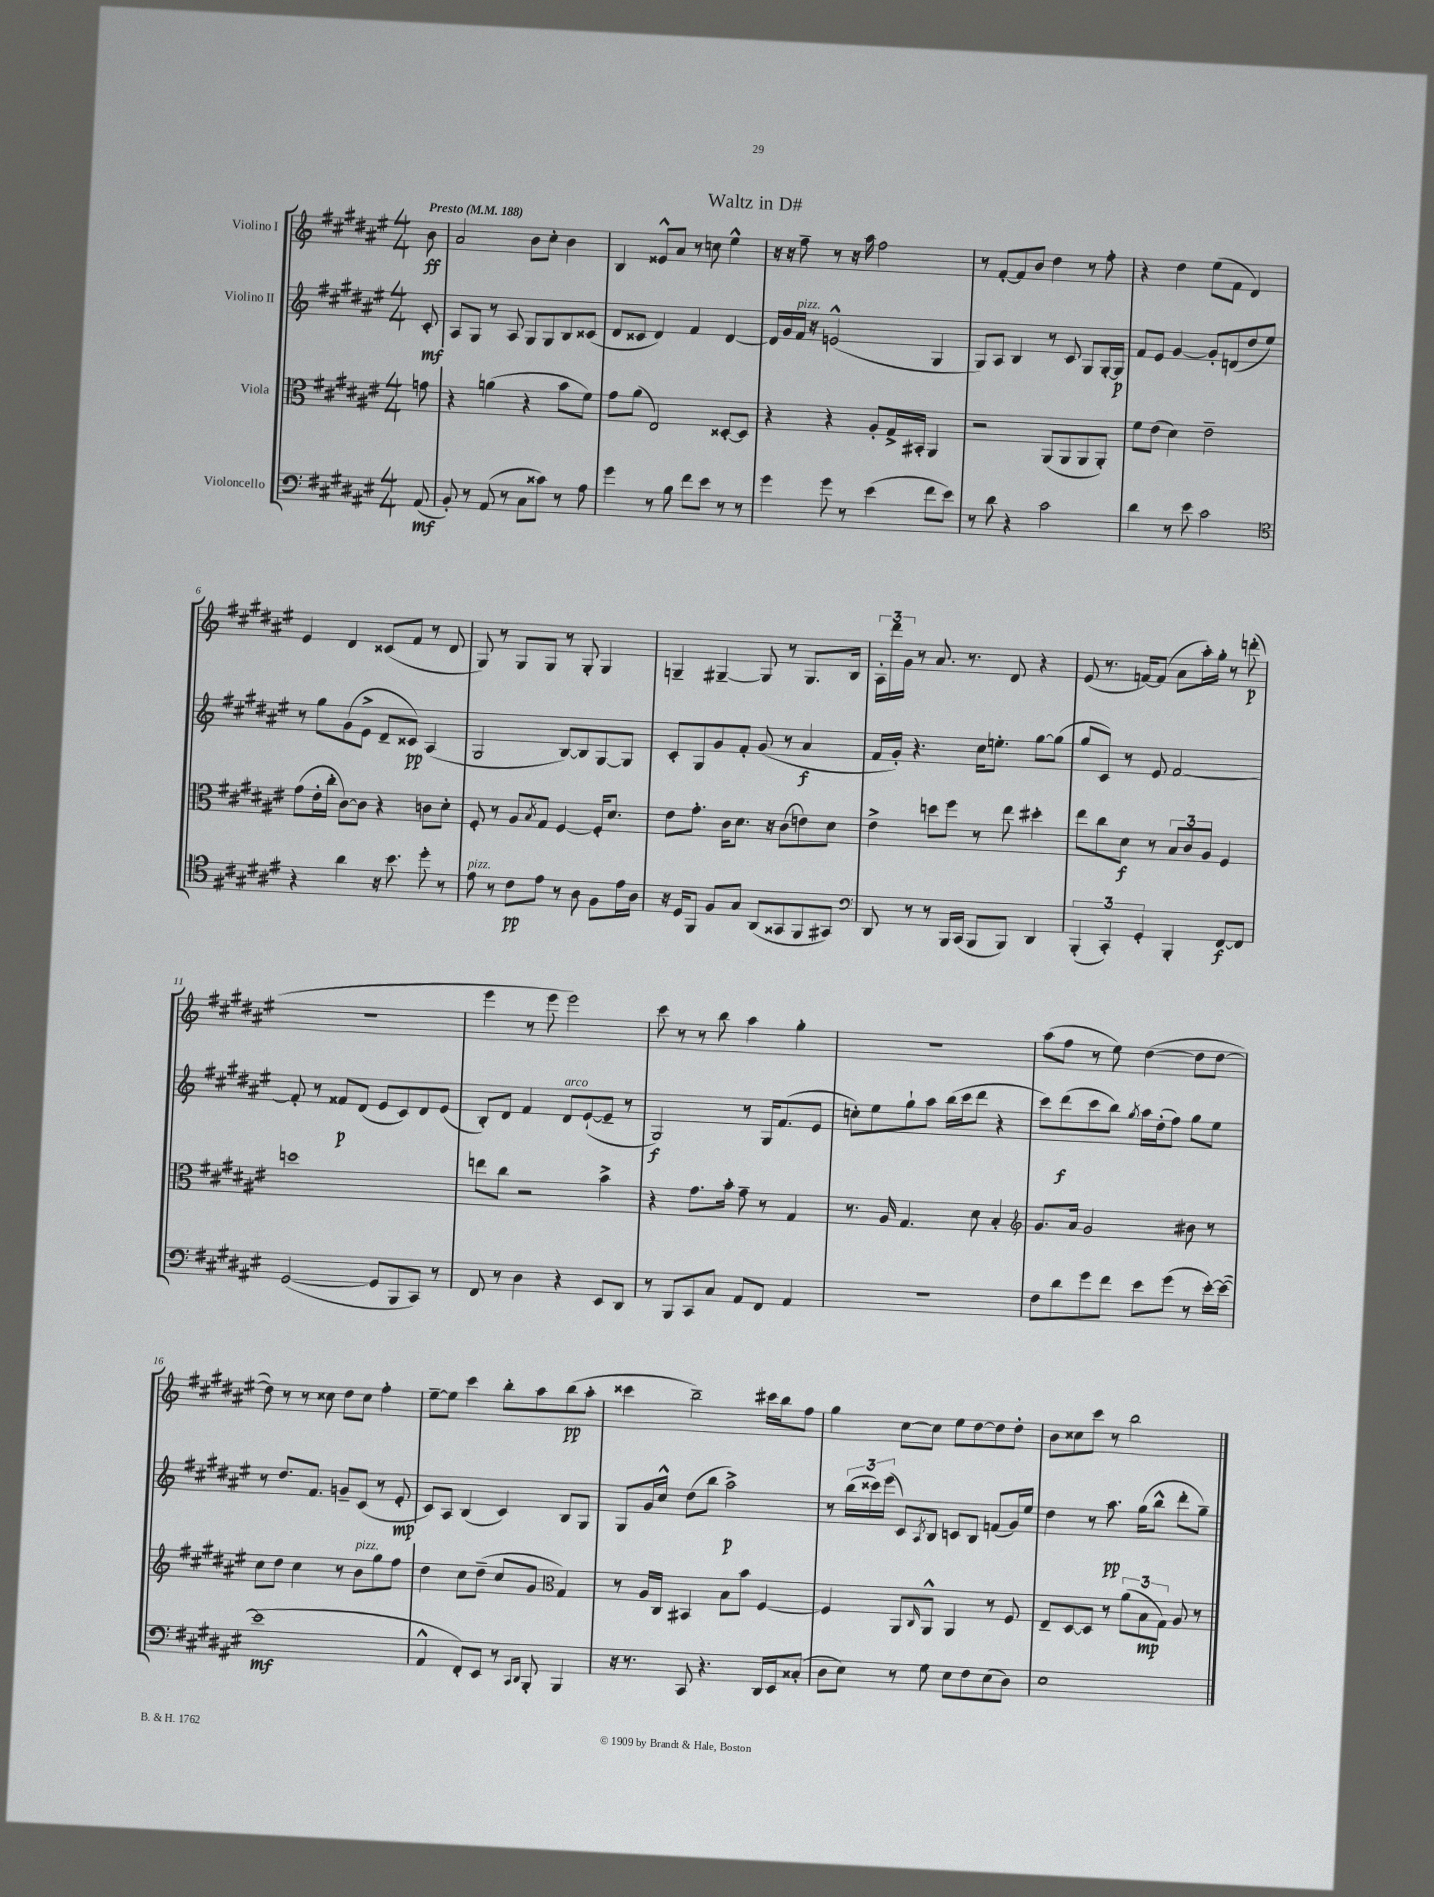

**kern	**kern	**kern	**kern
*staff4	*staff3	*staff2	*staff1
*clefF4	*clefC3	*clefG2	*clefG2
*k[f#c#g#d#a#e#]	*k[f#c#g#d#a#e#]	*k[f#c#g#d#a#e#]	*k[f#c#g#d#a#e#]
*M4/4	*M4/4	*M4/4	*M4/4
*MM188	*MM188	*MM188	*MM188
(8AA#/	8g\	8c#'/	8b\
=	=	=	=
8BB'/)	4r	8A#/L	2a#/
8r	.	8G#/J	.
(8AA#/	(4a\	8r	.
8r	.	8A#/	.
8C#\L	4r	8G#/L	8b\L
8c##\J)	.	8G#/	8cc#'\J
8r	8b\L	8B/	4b\
8A#\	8f#\J)	(8c##/J	.
=	=	=	=
4g#\	8g#\L	8d#/L	4B/
.	(8a#\J	8c##/J	.
8r	2E#/)	4d#/)	8e##^^/L
8B\	.	.	8a#/J
8f#\L	.	4f#/	8r
8e#\J	.	.	8cc\
8r	[8D##'/L	[4d#/	4ee#^^\
8r	8D##/]J	.	.
=	=	=	=
4g#\	4r	16d#/]LL	16r
.	.	16g#/	16r
.	.	16f#/JJ	8ff#~\
.	.	16r	.
8g#\	4r	(2e^^/	8r
8r	.	.	16r
.	.	.	16aa#\
(4e#\	8A#'/L	.	2ff#\
.	16G#^/L	.	.
.	16BB#'/JJ	.	.
8f#\L	4AA#/	4G#/	.
8e#\J)	.	.	.
=	=	=	=
8r	2r	8G#/L)	8r
8d#\	.	8A#/J	[8f#'/L
4r	.	4B/	8f#/]
.	.	.	8b/J
2c#\	(8AA#/L	8r	4dd#\
.	8AA#/	8c#/	.
.	8AA#/	8G#/L	8r
.	8AA#'/J)	[16G#'/L	8ff#'\
.	.	16G#/]JJ	.
=	=	=	=
4d#\	8f#\L	8f#/L	4r
.	(8e#\J	8e#/J	.
8r	4d#\)	[4g#/	4dd#\
8e#\	.	.	.
2c#\	2e#~\	8g#'/]L	(8ee#\L
.	.	(8d/	8f#\J
.	.	8dd#/	4d#/)
.	.	8ee#/J)	.
=	=	=	=
*clefC4	*	*	*
4r	(8g#\L	8r	4e#/
.	16e#'\L	8gg#\L	.
.	16cc#'\JJ	.	.
4a#\	[8c#\L)	(8g#\	4d#/
.	8c#\]J	8e#^\J	.
16r	4r	8d#~/L	(8c##/L
8.b\	.	.	.
.	.	8c##/J)	8f#/J
8dd#'\	8c\L	(4A#/	8r
8r	8d#'\J	.	8d#/
=	=	=	=
8e#\	8F#'/	2G#/	8G#/)
8r	8r	.	8r
8c#\L	8A#/L	.	8G#/L
.	8qB/	.	.
8e#\J	8G#/J	.	8G#/J
8r	[4F#/	[8B/L)	8r
8A#\	.	8B/]	8G#'/
8F#\L	16F#'/]LK	[8G#/	4G#/
.	8.d#/J	.	.
16e#\L	.	8G#/]J	.
16A#\JJ	.	.	.
=	=	=	=
16r	8e#\L	8c#'/L	4G~/
16D#/LK	.	.	.
8FF#/J	8.g#'\J	8G#/	.
8F#/L	.	8g#/	[4G#~/
.	16c#\LK	.	.
8G#/J	8.d#\J	8f#'/J	.
(8AA#/L	.	(8g#/	8G#/]
.	16r	.	.
8GG##/	(8c#\L	8r	8r
8FF#/	8e\)	4a#/	8.G#/L
8GG#/J)	8d#\J	.	.
.	.	.	16B/Jk
=	=	=	=
*clefF4	*	*	*
8DD#/	4e#^\	16f#/LL	24A#'\LL
.	.	.	24ddd#\
.	.	16g#'/JJ)	.
.	.	.	24g#\JJ
8r	.	4.r	8r
8r	8dd\L	.	8.a#/
16BBB/LL	8ff#\J	.	.
(16CC#/JJ	.	.	8.r
8BBB/L	8r	16cc#\LK	.
.	.	8.ee'\J	.
8BBB/J)	8ee#\	.	8d#/
4DD#/	4dd#'\	[8gg#\L	4r
.	.	(8gg#\]J	.
=	=	=	=
(6BBB'/	8ee#\L	8gg#/L	(8e#/
.	8cc#\	8c#/J)	8.r
6CC#'/)	.	.	.
.	8d#\J	8r	.
.	.	.	[16f/LK)
6GG#'/	.	.	.
.	8r	8e#/	(8f/]J
4BBB'/	12B/L	[2f#/	8a#\L
.	12c#/	.	.
.	.	.	16aa#'\L)
.	12A#/J	.	.
.	.	.	16gg#'\JJ
[8FF#/L	4F#/	.	8r
8FF#/]J	.	.	(8ddd'\
=	=	=	=
([2GG#/	1dd	8f#'/]	1r
.	.	8r	.
.	.	8f##/L	.
.	.	(8d#/J	.
8GG#/]L	.	8e#/L	.
8BBB/	.	8c#/)	.
8CC#/J)	.	8d#/	.
8r	.	(8e#/J	.
=	=	=	=
8FF#/	8ee\L	8B'/L)	4eee#\
8r	8cc#\J	8d#/J	.
4D#\	2r	4f#/	8r
.	.	.	8eee#\
4r	.	8d#/L	2eee#\)
.	.	([8e#`/	.
8EE#/L	4b^\	8e#~/]J	.
8DD#/J	.	8r	.
=	=	=	=
8r	4r	2G#/)	8ccc#\
8BBB/L	.	.	8r
8CC#/	8.g#\L	.	8r
8C#/J	.	.	8bb\
.	16b'\Jk	.	.
8AA#/L	8g#~\	8r	4aa#\
8FF#/J	8r	16G#/LK	.
.	.	(8.f#/	.
4AA#/	4G#/	.	4gg#'\
.	.	8e#/J	.
=	=	=	=
1r	8.r	8cc'\L)	1r
.	.	8ee#\	.
.	16A#/	.	.
.	4.G#/	8gg#`\	.
.	.	8aa#\J	.
.	.	(16bb\LL	.
.	.	16ccc#\J	.
.	8d#\	8ddd#\J	.
.	4B'/	4r	.
=	=	=	=
*	*clefG2	*	*
8F#\L	8.g#/L	8ccc#\L)	(8aa#\L
8d#\	.	(8ddd#\	8ff#\J
.	16a#/Jk	.	.
8g#\	2g#/	8ccc#\	8r
8f#\J	.	8bb\J)	8ee#\)
.	.	8qgg#/	.
8e#\L	.	16aa#\LL	([4dd#\
.	.	(16dd#'\J	.
(8g#\J	.	8ff#\J)	.
8r	8b#\	8gg#\L	8dd#\]L
[16e#'\LL)	8r	8ee#\J	[8dd#\J
(16e#\_JJ	.	.	.
=	=	=	=
1e#]	8cc#\L	8r	8dd#\])
.	8dd#\J	8.dd#/L	8r
.	4cc#\	.	8r
.	.	8.f#/J	.
.	.	.	8cc##\
.	8r	8g~/L	8dd#\L
.	8b\L	(8c#/J	8cc##\J
.	8gg#\	8r	4ff#'\
.	8ff#\J	8e#'/	.
=	=	=	=
4AA#^^/	4dd#\	8c#/L)	[8ee#~\L
.	.	8A#/J	8ee#\]J
8FF#'/L)	8cc#\L	(4B/	4ccc#\
8EE#/J	(8dd#~\J	.	.
8r	8cc#/L	4c#/)	8bb'\L
16qqCC#/LL	.	.	.
16qqDD#/JJ	.	.	.
8BBB'/	8g#/J	.	8aa#\
*	*clefC3	*	*
4BBB/	4G#/)	8B/L	(8bb\
.	.	8G#/J	8aa#'\J
=	=	=	=
16r	8r	8G#/L	4ccc##\
8.r	.	.	.
.	16A#/LL	16g#/L	.
.	16C#/JJ	16cc#^^/JJ	.
8CC#/	4BB#/	(8dd#\L	2bb~\)
4.r	.	8bb\J	.
.	8B\L	2aa#^\)	.
.	8b\J	.	.
16DD#/LL	[4F#/	.	16ccc#\LL
16EE#/J	.	.	16bb\J
(8C##'/J	.	.	8ff#\J
=	=	=	=
8D#\L	4F#/]	8r	4gg#\
8E#\J)	.	(24bb\LL	.
.	.	24ccc##\)	.
.	.	(24eee#\JJ	.
8r	8AA#/L	8c#/L)	[8cc#\L
.	16qqC#/	8qA#/	.
8G#\	8AA#^^/J	8B/J	8cc#\]J
8E#\L	4AA#/	8c/L	8ee#\L
8F#\	.	8B/J	[8dd#\
(8E#\	8r	(8f/L	8dd#\]
8D#\J)	8F#/	16g#/L)	8dd#'\J
.	.	16ee#/JJ	.
=	=	=	=
1E#	8E#~/L	4dd#\	8b\L
.	[8D#/	.	8cc##\
.	8D#/]J	8r	8ccc#\J
.	8r	8.aa#\	8r
.	(12a#\L	.	2bb\
.	.	(16gg#\LK	.
.	12B\	.	.
.	.	8bb^^\J	.
.	12G#\J)	.	.
.	8A#/	8ddd#'\L	.
.	8r	8gg#~\J)	.
==	==	==	==
*-	*-	*-	*-
